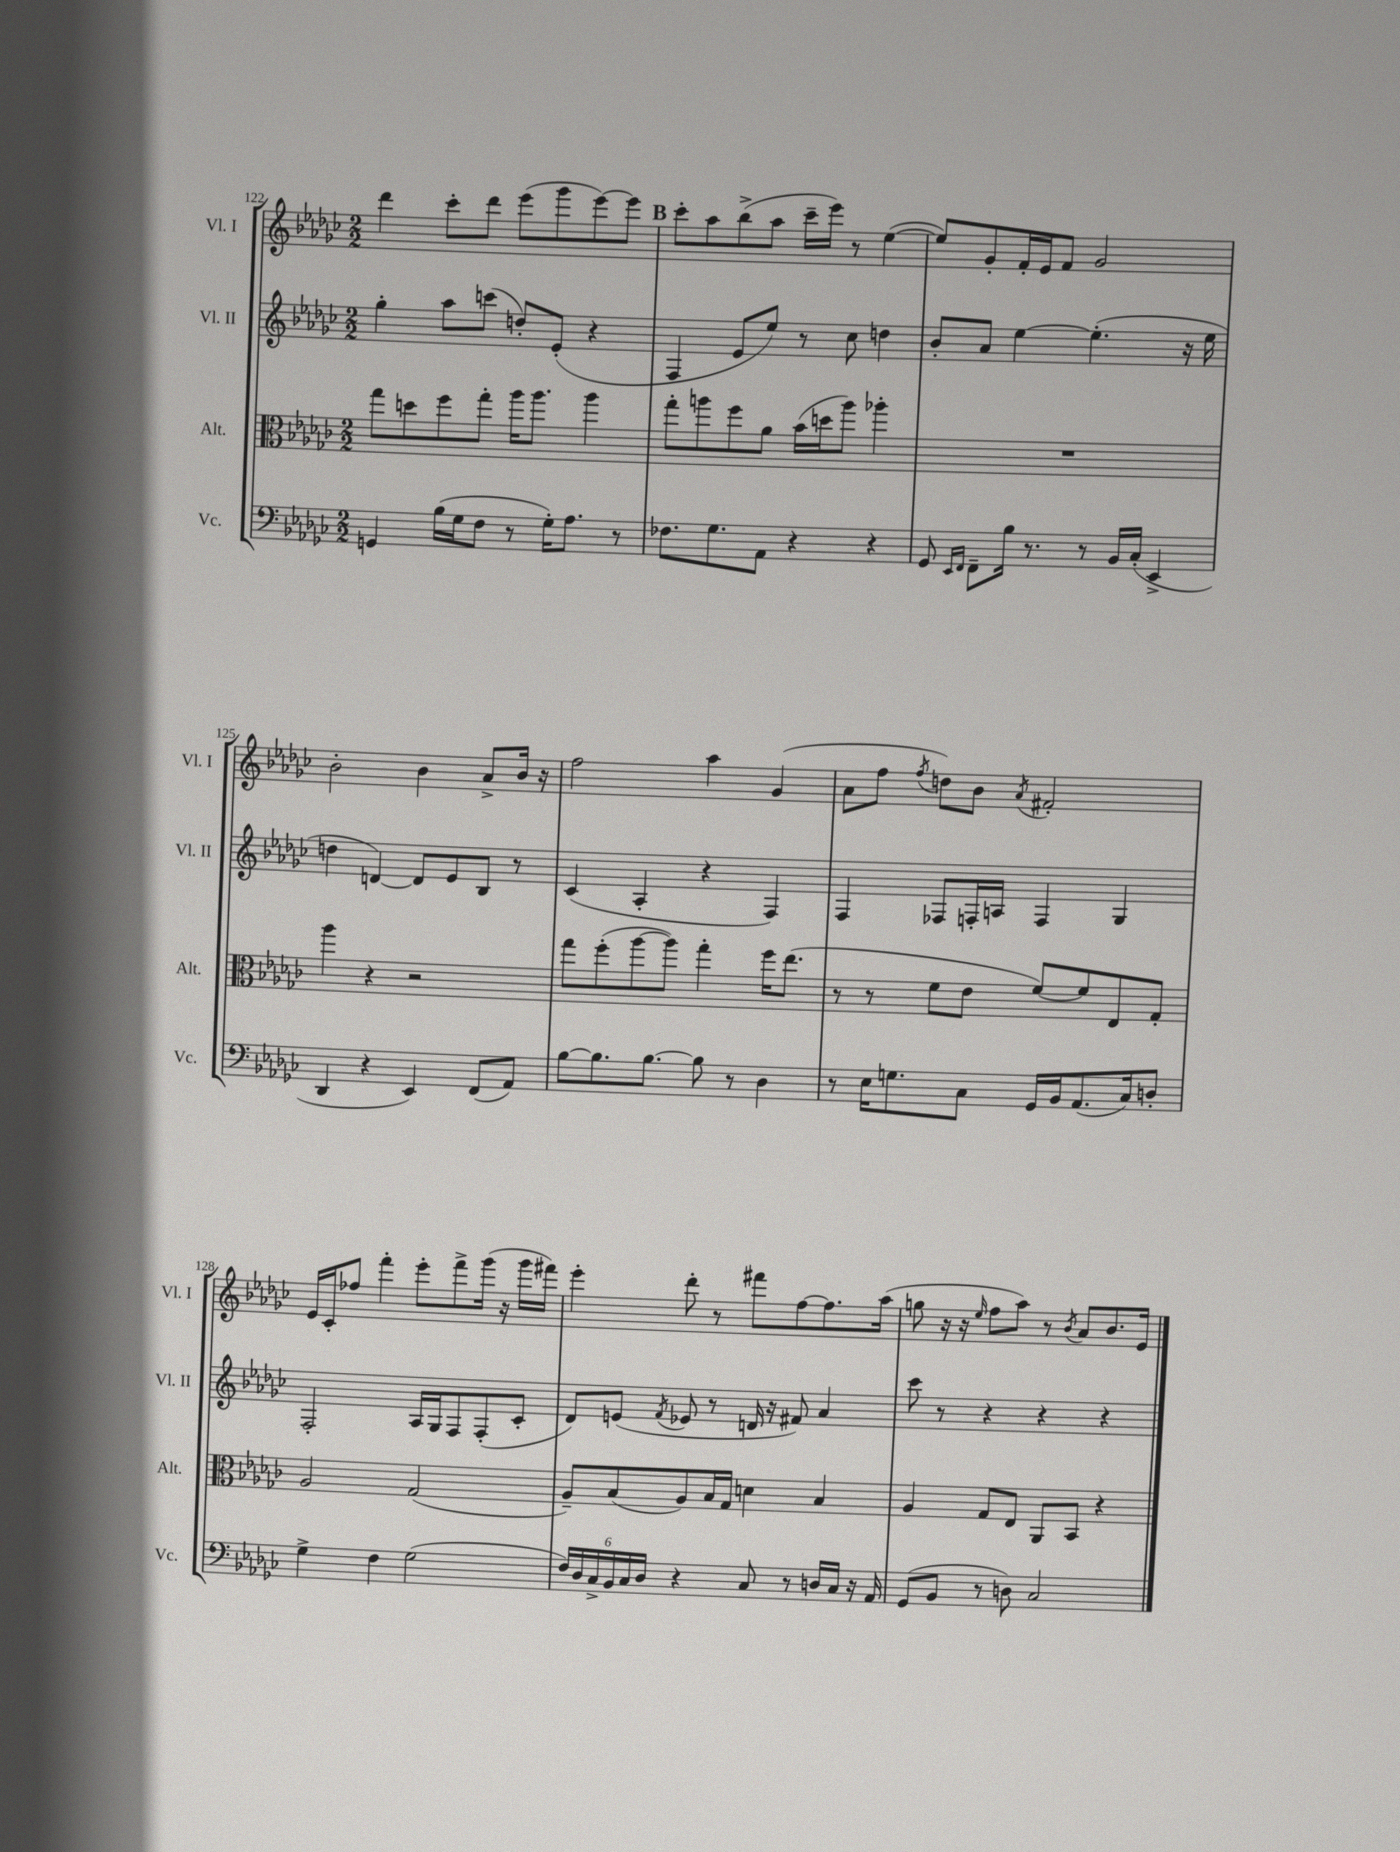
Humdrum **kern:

**kern	**kern	**kern	**kern
*part4	*part3	*part2	*part1
*staff4	*staff3	*staff2	*staff1
*I"Vc.	*I"Alt.	*I"Vl. II	*I"Vl. I
*I'Vc.	*I'Alt.	*I'Vl. II	*I'Vl. I
*clefF4	*clefC3	*clefG2	*clefG2
*k[b-e-a-d-g-c-]	*k[b-e-a-d-g-c-]	*k[b-e-a-d-g-c-]	*k[b-e-a-d-g-c-]
*M2/2	*M2/2	*M2/2	*M2/2
=122	=122	=122	=122
4GGn/	8gg-\L	4gg-'\	4ddd-\
.	8ddn\	.	.
(16B-\LL	8ff\	8aa-\L	8ccc-'\L
16G-\J	.	.	.
8F\J	8gg-'\J	(8cccn\J	8ddd-\J
8r	16aa-\KL	8ddn'/L)	(8eee-\L
.	8.aa-\J	.	.
16G-'\KL)	.	(8e-'/J	8ggg-\
8.A-\J	.	.	.
.	4aa-\	4r	[8eee-\)
8r	.	.	8eee-\J]
!!LO:REH:place=s1:t=B
=123	=123	=123	=123
8.F-X\L	8gg-'\L	4F/	8ccc-'\L
.	8aan\	.	8aa-\
8.G-\	.	.	.
.	8ff\	8e-/L	(8bb-^\
8AA-\J	8a-\J	8ee-/J)	8aa-\J
4r	(16b-\LL	8r	16ccc-~\LL
.	16ddn\J	.	16eee-\JJ)
.	8aa\J)	8cc-\	8r
4r	4aa-X'\	4ddn\	([4ee-\
=124	=124	=124	=124
8GG-/	1r	8b-'/L	8ee-/L])
16qqEE-/LL	.	.	.
16qqFF/JJ	.	.	.
8FF~\L	.	8a-/J	8g-'/
16B-\Jk	.	[4ee-\	16f'/L
8.r	.	.	16e-/J
.	.	.	8f/J
8r	.	(4.ee-'\]	2g-/
16BB-/LL	.	.	.
(16C-'/JJ	.	.	.
4EE-^/	.	.	.
.	.	16r	.
.	.	16ee-\	.
!!LO:LB:g=z
=125	=125	=125	=125
4DD-/	4aa-\	4ddn\	2b-'\
4r	4r	[4dn/)	.
4EE-/)	2r	8d/L]	4b-\
.	.	8e-/	.
(8FF/L	.	8B-/J	8a-^/L
8AA-/J)	.	8r	16b-/Jk
.	.	.	16r
=126	=126	=126	=126
[8B-\L	8gg-\L	(4c-/	2ff\
8.B-\]	(8ff'\	.	.
.	[8aa-\	4A-'/	.
[8.B-\J	.	.	.
.	8aa-\J])	.	.
8B-\]	4gg-'\	4r	4aa-\
8r	.	.	.
4D-\	16ff\KL	4F/)	(4g-/
.	(8.ee-\J	.	.
=127	=127	=127	=127
8r	8r	4F/	8a-\L
16E-\KL	8r	.	8ff\J
8.Gn\	.	.	.
.	.	.	8qff/
.	8f\L	8F-X/L	8ddn\L)
8C-\J	8e-\J	16Fn'/L	8b-\J
.	.	16An/JJ	.
.	.	.	8qa-/
16GG-/LL	[8f/L)	4F/	2f#X'/
16BB-/J	.	.	.
(8.AA-/	8f/]	.	.
.	8E-/	4G-/	.
16C-/k)	.	.	.
8Dn'/J	8G-'/J	.	.
!!LO:LB:g=z
=128	=128	=128	=128
4G-^\	2A-/	2F'/	16e-/LL
.	.	.	16c-'/J
.	.	.	8ff-X/J
4F\	.	.	4fff'\
(2G-\	(2G-/	16A-/LL	8eee-'\L
.	.	16G-/J	.
.	.	8F/	8fff^\
.	.	(8F'/	(16ggg-\Jk
.	.	.	16r
.	.	8c-'/J	16ggg-\LL
.	.	.	16fff#X\JJ)
=129	=129	=129	=129
24F/LL)	8A-~/L)	8d-/L)	4eee-'\
24D-/	.	.	.
24C-^/	.	.	.
24BB-/	(8B-/	(8en/J	.
24C-/	.	.	.
24D-/JJ	.	.	.
.	.	8qf/	.
4r	8A-/)	8e-X/	8ddd-'\
.	16B-/L	8r	8r
.	16G-/JJ	.	.
8C-/	4dn\	16dn/	8fff#X\L
.	.	16r	.
8r	.	8f#X/)	[8ff\
16Dn/LL	4B-/	4a-/	8.ff\]
16C-/JJ	.	.	.
16r	.	.	.
16AA-/	.	.	(16aa-\Jk
=130	=130	=130	=130
(8GG-/L	4A-/	8ccc-\	8ggn\
8BB-/J	.	8r	16r
.	.	.	16r
.	.	.	16qqee-/
8r	8G-/L	4r	8ff\L
8Dn\)	8E-/J	.	8aa-\J)
2C-/	8AA-/L	4r	8r
.	.	.	8qb-/
.	8BB-/J	.	8a-/L
.	4r	4r	8.b-/
.	.	.	16e-/Jk
==	==	==	==
*-	*-	*-	*-
